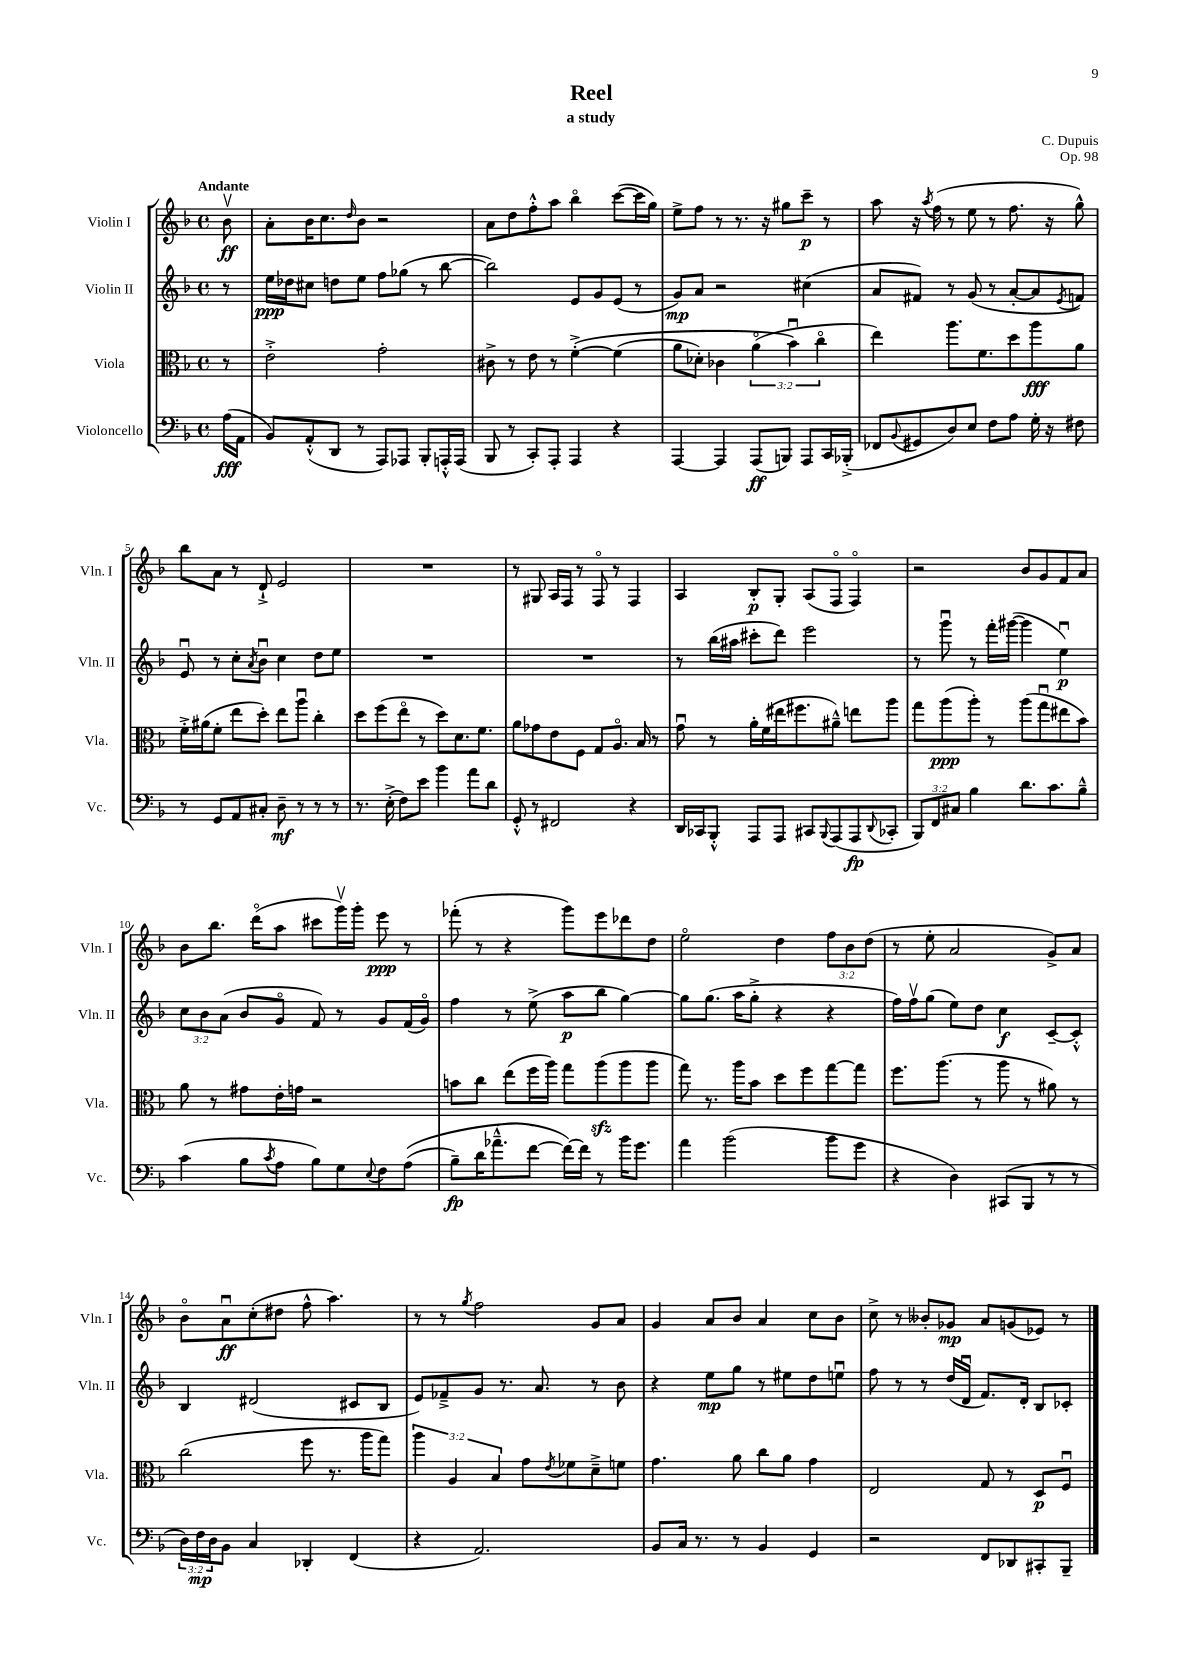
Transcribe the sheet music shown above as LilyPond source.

\header { title = "Reel" composer = "C. Dupuis" subtitle = "a study" opus = "Op. 98" }
<<
\new StaffGroup <<
\new Staff = "s0" \with { instrumentName = "Violin I" shortInstrumentName = "Vln. I" } {
    \clef treble \key f \major \defaultTimeSignature \time 4/4 \override Staff.TupletNumber.text = #tuplet-number::calc-fraction-text \partial 8 \tempo "Andante"
    bes'8\upbow\ff |
    a'8-. bes'16 c''8. \grace { d''16 } bes'8 r2 |
    a'8 d''8 f''8-.-^ a''8 bes''4\flageolet c'''8~( c'''16 g''16) |
    e''8-> f''8 r8 r8. r16 gis''8 c'''8--\p r8 |
    a''8 r16 \acciaccatura { a''8 } f''16( r8 e''8 r8 f''8. r16 g''8-^) |
    bes''8 a'8 r8 d'8-!-> e'2 |
    R1 |
    r8 gis8 a16 f16 r8 f8\flageolet r8 f4 |
    a4 bes8-.\p g8-. a8( f8\flageolet f4\flageolet) |
    r2 bes'8 g'8 f'8 a'8 |
    bes'8 bes''8. d'''16\flageolet( a''8 cis'''8 g'''16\upbow) g'''16-. e'''8\ppp r8 |
    fes'''8-.( r8 r4 g'''8) e'''8 des'''8 d''8 |
    e''2\flageolet d''4 \tuplet 3/2 { f''8 bes'8 d''8( } |
    r8 e''8-. a'2 g'8->) a'8 |
    bes'8\flageolet a'8\downbow\ff c''8-.( dis''8 f''8-^ a''4.) |
    r8 r8 \acciaccatura { g''8 } f''2 g'8 a'8 |
    g'4 a'8 bes'8 a'4 c''8 bes'8 |
    c''8-> r8 beses'8-. ges'8\mp a'8 g'8( ees'8) r8 \bar "|." |
}
\new Staff = "s1" \with { instrumentName = "Violin II" shortInstrumentName = "Vln. II" } {
    \clef treble \key f \major \defaultTimeSignature \time 4/4 \override Staff.TupletNumber.text = #tuplet-number::calc-fraction-text \partial 8
    r8 |
    e''16\ppp des''16 cis''8 d''8 e''8 f''8 ges''8( r8 bes''8~ |
    bes''2) e'8 g'8 e'8( r8 |
    g'8\mp) a'8 r2 cis''4( |
    a'8 fis'8) r8 g'8( r8 a'8~-. a'8 \acciaccatura { e'8 } f'8) |
    e'8\downbow r8 c''8-. \acciaccatura { a'8 } bes'8\downbow c''4 d''8 e''8 |
    R1 |
    R1 |
    r8 bes''16( ais''16 cis'''8-. d'''8) e'''2 |
    r8 g'''8\downbow r8 f'''16-. gis'''16~( gis'''4 e''4\downbow\p) |
    \tuplet 3/2 { c''8 bes'8 a'8( } bes'8 g'8\flageolet f'8) r8 g'8 f'16( g'16\flageolet) |
    f''4 r8 e''8->( a''8\p bes''8 g''4~) |
    g''8 g''8.( a''16 g''8-.-> r4 r4 |
    f''16) f''16\upbow g''8( e''8) d''8 c''4\f c'8~-- c'8-.-^ |
    bes4 dis'2( cis'8 bes8 |
    e'8) fes'8---> g'8 r8. a'8. r8 bes'8 |
    r4 e''8\mp g''8 r8 eis''8 d''8 e''8\downbow |
    f''8 r8 r8 d''16( d'16\downbow f'8.) d'16-. bes8 ces'8-. \bar "|." |
}
\new Staff = "s2" \with { instrumentName = "Viola" shortInstrumentName = "Vla." } {
    \clef alto \key f \major \defaultTimeSignature \time 4/4 \override Staff.TupletNumber.text = #tuplet-number::calc-fraction-text \partial 8
    r8 |
    e'2-.-> g'2-. |
    cis'8-> r8 e'8 r8 f'4~-.->\( f'4( |
    a'8 des'8-.) ces'4 \tuplet 3/2 { a'4\flageolet( bes'4\downbow\) c''4\flageolet } |
    e''4) a''8. f'8. d''8 a''8\fff a'8 |
    f'16-.-> ais'16( f'8-. e''8 d''8-.) e''8 a''8\downbow c''4-. |
    d''8 f''8( e''8\flageolet r8 d''8) d'8. f'8. |
    a'8 ges'8 e'8 f8 g8 a8.\flageolet bes16 r8 |
    g'8\downbow r8 a'16-. f'16( eis''16 fis''8. ais'8---^) e''8 a''8 |
    g''8 a''8\ppp( a''8-.) r8 a''8( g''8\downbow eis''8 bes'8) |
    a'8 r8 gis'8 e'16-. g'16 r2 |
    b'8 c''8 e''8( f''16 a''16) g''8 a''8\sfz( a''8 a''8 |
    g''8) r8. a''16 bes'8 d''8 f''8 g''8~ g''8 |
    f''8. a''8.( r8 a''8 r8 ais'8) r8 |
    c''2( f''8 r8. a''16 g''8) |
    \tuplet 3/2 { a''4 a4 bes4 } g'8 \acciaccatura { e'8 } fes'8 d'8---> f'8 |
    g'4. a'8 c''8 a'8 g'4 |
    e2 g8 r8 d8\p f8\downbow \bar "|." |
}
\new Staff = "s3" \with { instrumentName = "Violoncello" shortInstrumentName = "Vc." } {
    \clef bass \key f \major \defaultTimeSignature \time 4/4 \override Staff.TupletNumber.text = #tuplet-number::calc-fraction-text \partial 8
    a16\fff( a,16 |
    bes,8) a,8-.-^( d,8 r8 a,,8) aes,,8 bes,,8-. a,,16-.-^ a,,16( |
    bes,,8 r8 c,8-.) a,,8-. a,,4 r4 |
    a,,4~ a,,4 a,,8\ff( b,,8) a,,8 c,16 bes,,16-.->( |
    fes,8 \appoggiatura { bes,8 } gis,8 d8) e8 f8 a8 g16-. r16 fis8 |
    r8 g,8 a,8 cis8-. d8--\mf r8 r8 r8 |
    r8. e16-.->( f8) e'8 bes'4 a'8 d'8 |
    g,8-.-^ r8 fis,2 r4 |
    d,16 ces,16 bes,,8-.-^ a,,8 a,,8 cis,8 \appoggiatura { bes,,8 } a,,8( a,,8\fp \appoggiatura { d,8 } ces,8-. |
    \tuplet 3/2 { bes,,8) f,8 cis8 } bes4 d'8. c'8. bes8---^ |
    c'4( bes8 \acciaccatura { c'8 } a8 bes8) g8 \appoggiatura { e8 } f8 a8(\( |
    bes8--\fp) d'16 aes'8.---^( f'8~\) f'16~) f'16 r8 bes'16 g'8. |
    a'4 bes'2( bes'8 g'8 |
    r4 d4) cis,8( bes,,8 r8 r8 |
    \tuplet 3/2 { d16) f16\mp d16 } bes,8 c4 des,4-. f,4( |
    r4 a,2.) |
    bes,8 c16 r8. r8 bes,4 g,4 |
    r2 f,8 des,8 cis,8-. bes,,8-- \bar "|." |
}
>>
>>
